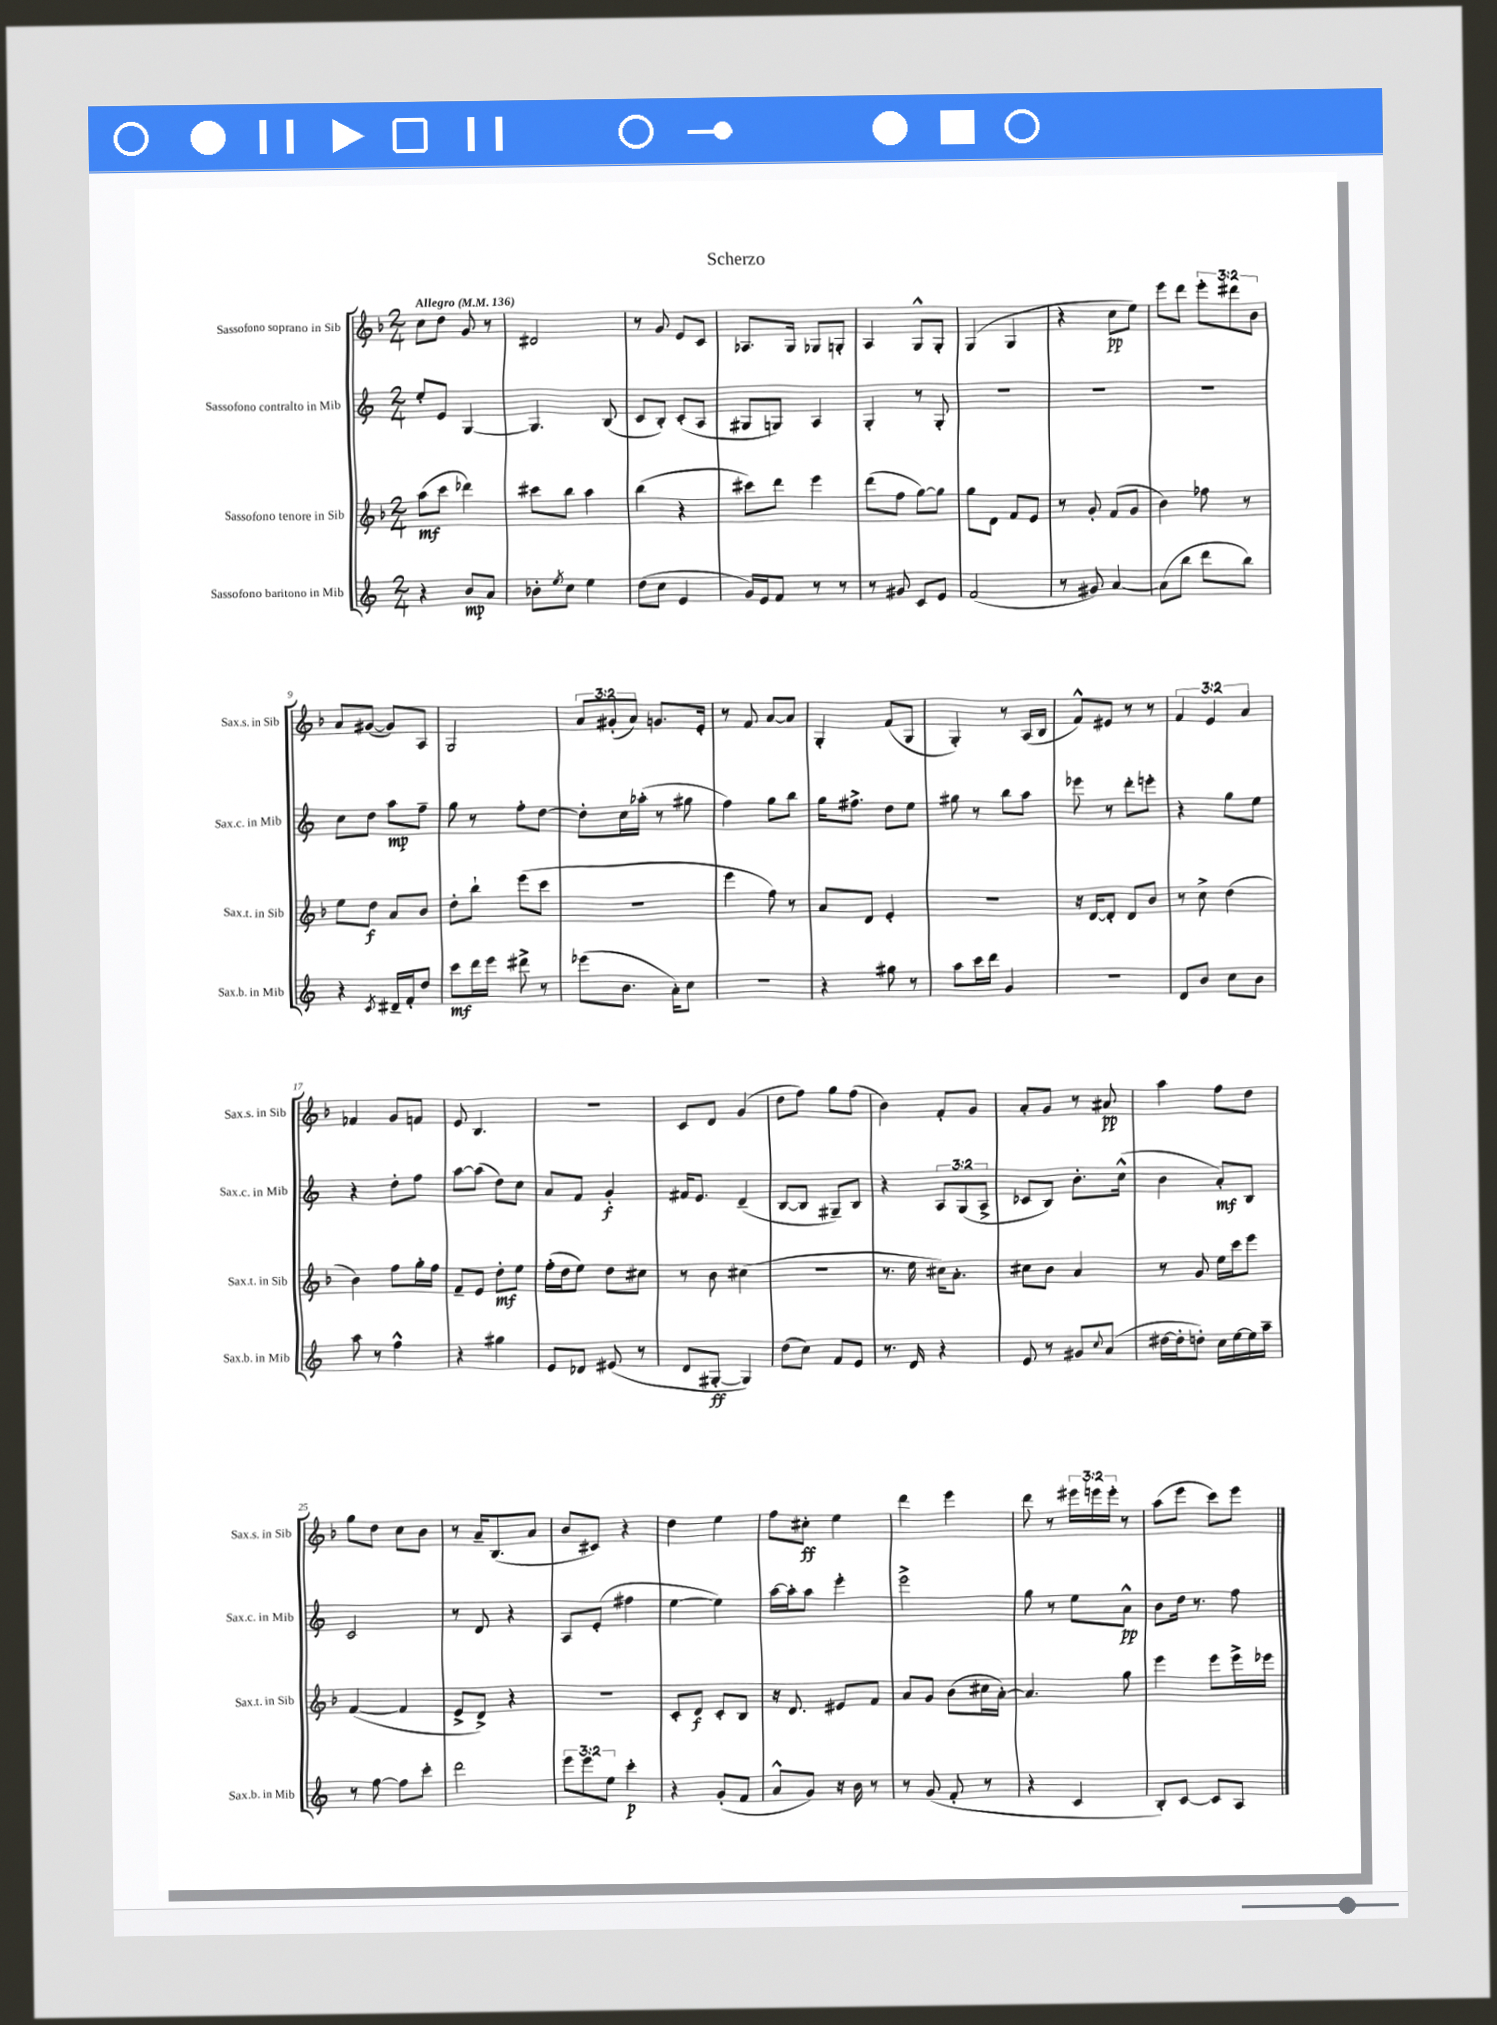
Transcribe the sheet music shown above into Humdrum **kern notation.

**kern	**dynam	**kern	**dynam	**kern	**dynam	**kern	**dynam
*part4	*part4	*part3	*part3	*part2	*part2	*part1	*part1
*staff4	*staff4	*staff3	*staff3	*staff2	*staff2	*staff1	*staff1
*I"Sassofono baritono in Mib	*	*I"Sassofono tenore in Sib	*	*I"Sassofono contralto in Mib	*	*I"Sassofono soprano in Sib	*
*I'Sax.b. in Mib	*	*I'Sax.t. in Sib	*	*I'Sax.c. in Mib	*	*I'Sax.s. in Sib	*
*clefG2	*	*clefG2	*	*clefG2	*	*clefG2	*
*k[]	*	*k[b-]	*	*k[]	*	*k[b-]	*
*M2/4	*	*M2/4	*	*M2/4	*	*M2/4	*
*MM136	*	*MM136	*	*MM136	*	*MM136	*
=1	=1	=1	=1	=1	=1	=1	=1
!	!	!	!	!	!	!LO:TX:a:B:t=Allegro	!
4r	.	(8aa\L	mf	8ee'/L	.	8cc\L	.
.	.	8ccc\J	.	8e/J	.	8dd\J	.
8b/L	mp	4ddd-X\)	.	[4G/	.	8g/	.
8a/J	.	.	.	.	.	8r	.
=2	=2	=2	=2	=2	=2	=2	=2
8b-X'\L	.	8ccc#X\L	.	4.G/]	.	2d#X/	.
8qee/	.	.	.	.	.	.	.
8cc\J	.	8bb-\J	.	.	.	.	.
4ee\	.	4aa\	.	.	.	.	.
.	.	.	.	(8B/	.	.	.
=3	=3	=3	=3	=3	=3	=3	=3
(8dd\L	.	(4bb-\	.	8c/L	.	8r	.
8cc\J	.	.	.	8B'/J)	.	8g/	.
4e/	.	4r	.	(8c'/L	.	8e/L	.
.	.	.	.	8A/J	.	8c/J	.
=4	=4	=4	=4	=4	=4	=4	=4
16g/LL)	.	8ccc#X\L)	.	8G#X/L	.	8.A-X/L	.
16e/J	.	.	.	.	.	.	.
8f/J	.	8ddd\J	.	8Gn/J)	.	.	.
.	.	.	.	.	.	16G/Jk	.
8r	.	4eee\	.	4A/	.	8G-X/L	.
8r	.	.	.	.	.	8Gn'/J	.
=5	=5	=5	=5	=5	=5	=5	=5
8r	.	(8ddd\L	.	4G'/	.	4A/	.
8g#X/	.	8ff\J	.	.	.	.	.
8c/L	.	[8gg\L)	.	8r	.	8G^^/L	.
8e/J	.	8gg\J]	.	8G'/	.	8G'/J	.
=6	=6	=6	=6	=6	=6	=6	=6
(2f/	.	8gg\L	.	2r	.	(4G/	.
.	.	8d\J	.	.	.	.	.
.	.	8f/L	.	.	.	4G/	.
.	.	8e/J	.	.	.	.	.
=7	=7	=7	=7	=7	=7	=7	=7
8r	.	8r	.	2r	.	4r	.
8g#X/)	.	8g'/	.	.	.	.	.
[4a/	.	(8f/L	.	.	.	8cc\L	pp
.	.	8g/J	.	.	.	8ee\J)	.
=8	=8	=8	=8	=8	=8	=8	=8
(8a\L]	.	4b-\)	.	2r	.	8eee\L	.
8bb\J	.	.	.	.	.	8ddd\J	.
8ddd\L	.	8ff-X\	.	.	.	12eee'\L	.
.	.	.	.	.	.	12ddd#X\	.
8bb\J)	.	8r	.	.	.	.	.
.	.	.	.	.	.	12b-\J	.
!!LO:LB:g=z
=9	=9	=9	=9	=9	=9	=9	=9
4r	.	8ee\L	.	8cc\L	.	8a/L	.
.	.	8dd\J	f	8dd\J	.	([8g#X/J	.
8qc/	.	.	.	.	.	.	.
16d#X~/LL	.	8a/L	.	8aa\L	mp	8g#/L])	.
16f'/J	.	.	.	.	.	.	.
8dd/J	.	8b-/J	.	8ff~\J	.	8A/J	.
=10	=10	=10	=10	=10	=10	=10	=10
8ccc\L	mf	8dd'\L	.	8gg\	.	2G/	.
16ddd\L	.	8bb-`\J	.	8r	.	.	.
16eee\JJ	.	.	.	.	.	.	.
8ddd#X^\	.	(8eee\L	.	8ff'\L	.	.	.
8r	.	8ccc\J	.	[8dd\J	.	.	.
=11	=11	=11	=11	=11	=11	=11	=11
(8eee-X\L	.	2r	.	8dd'\L]	.	12a/L	.
.	.	.	.	.	.	(12g#X'/	.
8.b\J	.	.	.	16cc\L	.	.	.
.	.	.	.	.	.	12a/J)	.
.	.	.	.	(16aa-X'\JJ	.	.	.
.	.	.	.	8r	.	8.gn/L	.
16a'\KL)	.	.	.	.	.	.	.
8cc\J	.	.	.	8gg#X\	.	.	.
.	.	.	.	.	.	16e'/Jk	.
=12	=12	=12	=12	=12	=12	=12	=12
2r	.	4eee\	.	4ff\)	.	8r	.
.	.	.	.	.	.	8f/	.
.	.	8ff\)	.	8gg\L	.	[8a/L	.
.	.	8r	.	8bb\J	.	8a/J]	.
=13	=13	=13	=13	=13	=13	=13	=13
4r	.	8a/L	.	16gg\KL	.	4G'/	.
.	.	.	.	8.ff#X^\J	.	.	.
.	.	8d/J	.	.	.	.	.
8gg#X\	.	4e'/	.	8dd\L	.	(8f/L	.
8r	.	.	.	8ee\J	.	8G/J	.
=14	=14	=14	=14	=14	=14	=14	=14
8aa\L	.	2r	.	8gg#X\	.	4G'/)	.
16ccc\L	.	.	.	8r	.	.	.
16ddd\JJ	.	.	.	.	.	.	.
4g/	.	.	.	8bb\L	.	8r	.
.	.	.	.	8aa\J	.	(16A/LL	.
.	.	.	.	.	.	16B-/JJ	.
=15	=15	=15	=15	=15	=15	=15	=15
2r	.	16r	.	8eee-X\	.	8f^^/L)	.
.	.	[16d/KL	.	.	.	.	.
.	.	8d'/J]	.	8r	.	8e#X/J	.
.	.	8d/L	.	8ddd'\L	.	8r	.
.	.	8b-/J	.	8eeen'\J	.	8r	.
=16	=16	=16	=16	=16	=16	=16	=16
8d/L	.	8r	.	4r	.	6f/	.
8b/J	.	8cc^\	.	.	.	.	.
.	.	.	.	.	.	6e/	.
8cc\L	.	(4dd\	.	8gg\L	.	.	.
.	.	.	.	.	.	6a/	.
8b\J	.	.	.	8ee\J	.	.	.
!!LO:LB:g=z
=17	=17	=17	=17	=17	=17	=17	=17
8aa\	.	4b-\)	.	4r	.	4f-X/	.
8r	.	.	.	.	.	.	.
4ff^^\	.	8ff\L	.	8dd'\L	.	8g/L	.
.	.	16gg'\L	.	8ff\J	.	8fn/J	.
.	.	16ff\JJ	.	.	.	.	.
=18	=18	=18	=18	=18	=18	=18	=18
4r	.	8f~/L	.	[8aa\L	.	8e/	.
.	.	8e/J	.	(8aa\J]	.	4.B-/	.
4gg#X\	.	8dd'\L	mf	8dd\L)	.	.	.
.	.	8ee\J	.	8cc\J	.	.	.
=19	=19	=19	=19	=19	=19	=19	=19
8e/L	.	(16ff'\LL	.	8a/L	.	2r	.
.	.	16dd\J	.	.	.	.	.
8d-X/J	.	8ee\J)	.	8f/J	.	.	.
(8e#X/	.	8dd\L	.	4g'/	f	.	.
8r	.	8cc#X\J	.	.	.	.	.
=20	=20	=20	=20	=20	=20	=20	=20
8d/L	.	8r	.	16f#X/KL	.	8c/L	.
.	.	.	.	8.e/J	.	.	.
[8G#X'/J	ff	8b-\	.	.	.	8d/J	.
4G#/])	.	(4cc#X\	.	(4d~/	.	(4g/	.
=21	=21	=21	=21	=21	=21	=21	=21
(8dd\L	.	2r	.	[8B/L	.	8dd\L	.
8cc\J)	.	.	.	8B/J]	.	8ff\J)	.
8f/L	.	.	.	8G#X~/L)	.	8gg\L	.
8e/J	.	.	.	8B/J	.	(8ff\J	.
=22	=22	=22	=22	=22	=22	=22	=22
8.r	.	8.r	.	4r	.	4b-\)	.
16d/	.	16ee\	.	.	.	.	.
4r	.	16cc#X\KL)	.	12A/L	.	8f'/L	.
.	.	8.a'\J	.	.	.	.	.
.	.	.	.	(12G/	.	.	.
.	.	.	.	.	.	8g/J	.
.	.	.	.	12A^/J	.	.	.
=23	=23	=23	=23	=23	=23	=23	=23
8e/	.	8cc#X\L	.	8c-X/L	.	8a'/L	.
8r	.	8b-\J	.	8B/J)	.	8g/J	.
8g#X/L	.	4a/	.	8.b'\L	.	8r	.
8qqcc/	.	.	.	.	.	.	.
(8a/J	.	.	.	.	.	8a#X/	pp
.	.	.	.	(16cc^^\Jk	.	.	.
=24	=24	=24	=24	=24	=24	=24	=24
[16dd#X\LL	.	8r	.	4b\	.	4aa\	.
16dd#'\J]	.	.	.	.	.	.	.
8ddn'\J)	.	8g/	.	.	.	.	.
16cc\LL	.	16ee\LL	.	8a'/L)	mf	8ff\L	.
[16ee\	.	16ccc\J	.	.	.	.	.
16ee\]	.	8eee\J	.	8B/J	.	8dd\J	.
16aa~\JJ	.	.	.	.	.	.	.
!!LO:LB:g=z
=25	=25	=25	=25	=25	=25	=25	=25
8r	.	([4f/	.	2c/	.	8gg\L	.
[8ff\	.	.	.	.	.	8dd\J	.
8ff\L]	.	4f/]	.	.	.	8cc\L	.
8ccc'\J	.	.	.	.	.	8b-\J	.
=26	=26	=26	=26	=26	=26	=26	=26
2ddd\	.	8e^/L	.	8r	.	8r	.
.	.	8d^/J)	.	8d/	.	16a~/KL	.
.	.	.	.	.	.	(8.B-/	.
.	.	4r	.	4r	.	.	.
.	.	.	.	.	.	8a/J	.
=27	=27	=27	=27	=27	=27	=27	=27
12eee\L	.	2r	.	8A/L	.	8b-/L	.
12eee\	.	.	.	.	.	.	.
.	.	.	.	(8e'/J	.	8c#X/J)	.
12ee\J	.	.	.	.	.	.	.
4ccc'\	p	.	.	4ff#X\	.	4r	.
=28	=28	=28	=28	=28	=28	=28	=28
4r	.	8c'/L	.	[4ee\	.	4dd\	.
.	.	8d/J	f	.	.	.	.
(8g'/L	.	8c'/L	.	4ee\])	.	4ee\	.
8f/J	.	8B-/J	.	.	.	.	.
=29	=29	=29	=29	=29	=29	=29	=29
8a^^/L	.	16r	.	[16aa\LL	.	8ff\L	.
.	.	8.d/	.	16aa'\J]	.	.	.
8g/J)	.	.	.	8aa\J	.	8cc#X'\J	ff
16r	.	8e#X/L	.	4eee'\	.	4ee\	.
16b\	.	.	.	.	.	.	.
8r	.	8f/J	.	.	.	.	.
=30	=30	=30	=30	=30	=30	=30	=30
8r	.	8a/L	.	2eee^\	.	4ddd\	.
(8g/	.	8g/J	.	.	.	.	.
8f'/	.	(8b-\L	.	.	.	4eee\	.
8r	.	16cc#X\L	.	.	.	.	.
.	.	[16a'\JJ)	.	.	.	.	.
=31	=31	=31	=31	=31	=31	=31	=31
4r	.	4.a/]	.	8gg\	.	8ddd\	.
.	.	.	.	8r	.	8r	.
4c/	.	.	.	8ee\L	.	24eee#X\LL	.
.	.	.	.	.	.	24eeen\	.
.	.	.	.	.	.	24eee'\JJ	.
.	.	8gg\	.	8a^^\J	pp	8r	.
=32	=32	=32	=32	=32	=32	=32	=32
8B'/L)	.	4eee\	.	8b\L	.	(8aa\L	.
[8c/J	.	.	.	16dd\Jk	.	8eee\J	.
.	.	.	.	8.r	.	.	.
8c/L]	.	8eee\L	.	.	.	8ccc\L)	.
8A/J	.	16eee^\L	.	8ff\	.	8eee\J	.
.	.	16eee-X\JJ	.	.	.	.	.
==	==	==	==	==	==	==	==
*-	*-	*-	*-	*-	*-	*-	*-
